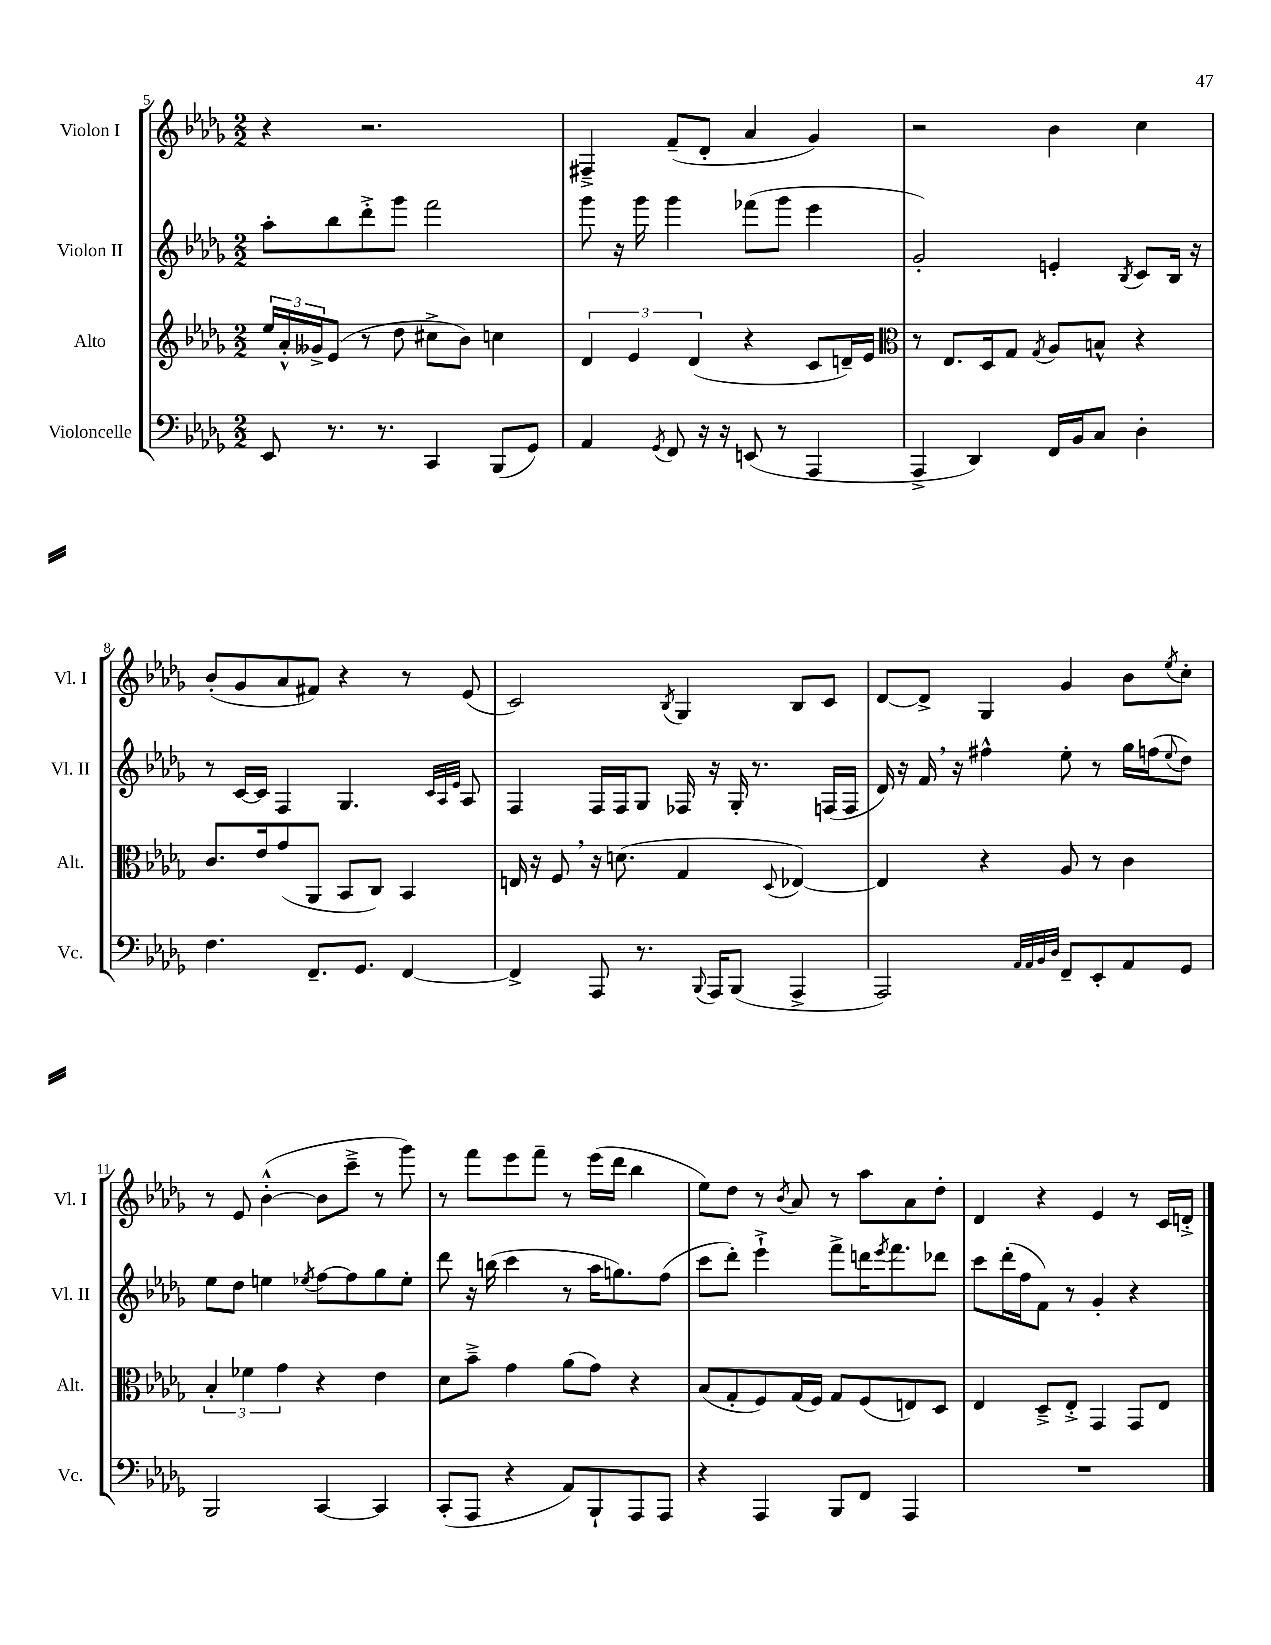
<<
\new StaffGroup <<
\new Staff = "s0" \with { instrumentName = "Violon I" shortInstrumentName = "Vl. I" } {
    \clef treble \key des \major \numericTimeSignature \time 2/2
    r4 r2. |
    fis4---> f'8--( des'8-. aes'4 ges'4) |
    r2 bes'4 c''4 |
    bes'8-.( ges'8 aes'8 fis'8) r4 r8 ees'8( |
    c'2) \acciaccatura { bes8 } ges4 bes8 c'8 |
    des'8~ des'8-> ges4 ges'4 bes'8 \acciaccatura { ees''8 } c''8-. |
    r8 ees'8 bes'4~-.-^( bes'8 c'''8---> r8 ges'''8) |
    r8 f'''8 ees'''8 f'''8-- r8 ees'''16( des'''16 bes''4 |
    ees''8) des''8 r8 \acciaccatura { bes'8 } aes'8 r8 aes''8 aes'8 des''8-. |
    des'4 r4 ees'4 r8 c'16 d'16-.-> \bar "|." |
}
\new Staff = "s1" \with { instrumentName = "Violon II" shortInstrumentName = "Vl. II" } {
    \clef treble \key des \major \numericTimeSignature \time 2/2
    aes''8-. bes''8 des'''8-.-> ges'''8 f'''2 |
    ges'''8 r16 ges'''16 ges'''4 fes'''8( ges'''8 ees'''4 |
    ges'2-.) e'4-. \acciaccatura { bes8 } c'8 bes16 r16 |
    r8 c'16~ c'16 f4 ges4. \grace { c'32 aes32 ees'32 } aes8 |
    f4 f16 f16 ges8 fes16 r16 ges16-. r8. f16( f16 |
    des'16) r16 f'16 \breathe r16 fis''4-^ ees''8-. r8 ges''16 f''16( \appoggiatura { ees''8 } des''8) |
    ees''8 des''8 e''4 \acciaccatura { ees''8 } f''8~ f''8 ges''8 ees''8-. |
    des'''8 r16 b''16( c'''4 r8 aes''16 g''8.) f''8( |
    c'''8 des'''8-.) ees'''4-!-> f'''8-> d'''16 \acciaccatura { ees'''8 } f'''8. des'''8 |
    c'''8 des'''16-.( f''16 f'8) r8 ges'4-. r4 \bar "|." |
}
\new Staff = "s2" \with { instrumentName = "Alto" shortInstrumentName = "Alt." } {
    \clef treble \key des \major \numericTimeSignature \time 2/2
    \tuplet 3/2 { ees''16 aes'16-.-^ geses'16-> } ees'8( r8 des''8 cis''8-> bes'8) c''4 |
    \tuplet 3/2 { des'4 ees'4 des'4( } r4 c'8 d'16--) ees'16 |
    \clef alto r8 ees8. des16 ges8 \acciaccatura { ges8 } aes8 b8-^ r4 |
    c'8. ees'16 ges'8( aes,8 bes,8 c8) bes,4 |
    e16 r16 f8 \breathe r16 d'8.( ges4 \appoggiatura { des8 } ees4~) |
    ees4 r4 aes8 r8 c'4 |
    \tuplet 3/2 { bes4-. fes'4 ges'4 } r4 ees'4 |
    des'8 bes'8---> ges'4 aes'8( ges'8) r4 |
    bes8( ges8-. f8) ges16( f16) ges8 f8( e8) des8 |
    ees4 des8---> ees8-.-> ges,4 ges,8 ees8 \bar "|." |
}
\new Staff = "s3" \with { instrumentName = "Violoncelle" shortInstrumentName = "Vc." } {
    \clef bass \key des \major \numericTimeSignature \time 2/2
    ees,8 r8. r8. c,4 bes,,8( ges,8) |
    aes,4 \acciaccatura { ges,8 } f,8 r16 r16 e,8( r8 aes,,4 |
    aes,,4-> des,4) f,16 bes,16 c8 des4-. |
    f4. f,8.-- ges,8. f,4~ |
    f,4-> aes,,8 r8. \appoggiatura { bes,,8 } aes,,16 bes,,8( aes,,4-> |
    aes,,2) \grace { aes,32 aes,32 bes,32 des32 } f,8-- ees,8-. aes,8 ges,8 |
    bes,,2 c,4~ c,4 |
    c,8-.( aes,,8 r4 aes,8) bes,,8-! aes,,8 aes,,8 |
    r4 aes,,4 bes,,8 f,8 aes,,4 |
    R1 \bar "|." |
}
>>
>>
\layout { \context { \Score currentBarNumber = #5 } }
